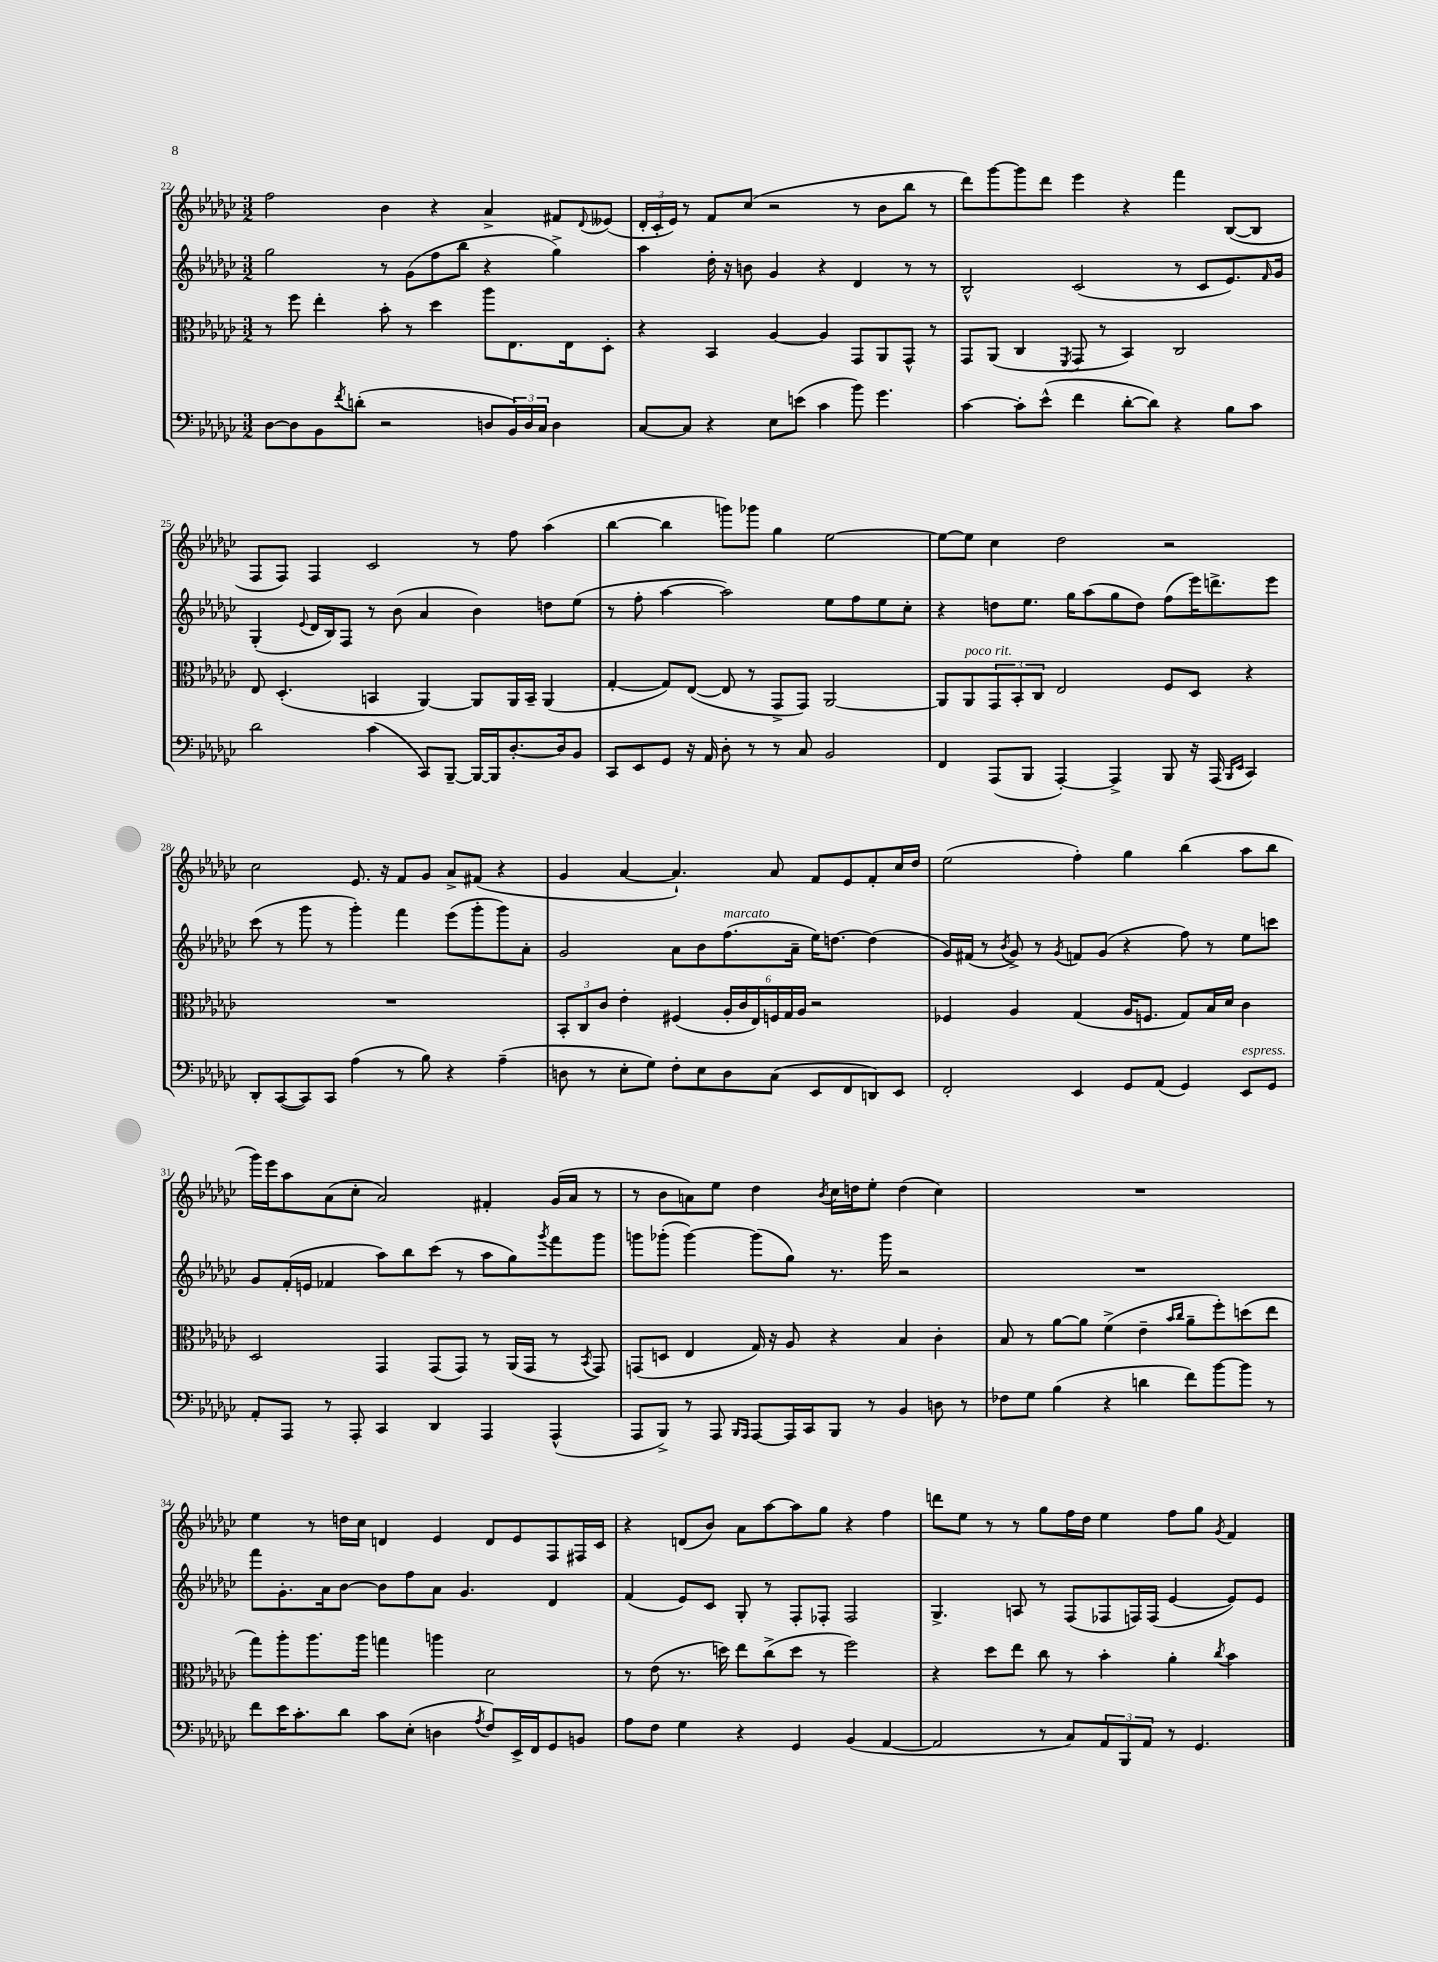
<<
\new StaffGroup <<
\new Staff = "s0" {
    \clef treble \key ges \major \numericTimeSignature \time 3/2
    f''2 bes'4 r4 aes'4-> fis'8 \appoggiatura { des'8 } eeses'8( |
    \tuplet 3/2 { des'16-. ces'16-. ees'16) } r8 f'8 ces''8( r2 r8 bes'8 bes''8 r8 |
    des'''8) ges'''8~ ges'''8 des'''8 ees'''4 r4 f'''4 bes8~( bes8 |
    f8 f8) f4 ces'2 r8 f''8 aes''4( |
    bes''4~ bes''4 g'''8) ges'''8 ges''4 ees''2~ |
    ees''8~ ees''8 ces''4 des''2 r2 |
    ces''2 ees'8. r16 f'8 ges'8 aes'8-> fis'8( r4 |
    ges'4 aes'4~ aes'4.-!) aes'8 f'8 ees'8 f'8-. ces''16 des''16 |
    ees''2( f''4-.) ges''4 bes''4( aes''8 bes''8 |
    ges'''16) ees'''16 aes''8 aes'8( ces''8-. aes'2) fis'4-. ges'16( aes'16 r8 |
    r8 bes'8 a'8) ees''8 des''4 \acciaccatura { bes'8 } ces''16 d''16 ees''8-. d''4( ces''4) |
    R1. |
    ees''4 r8 d''16 ces''16 d'4 ees'4 d'8 ees'8 f8 fis16 ces'16 |
    r4 d'8( bes'8) aes'8 aes''8~ aes''8 ges''8 r4 f''4 |
    d'''8 ees''8 r8 r8 ges''8 f''16 des''16 ees''4 f''8 ges''8 \acciaccatura { ges'8 } f'4 \bar "|." |
}
\new Staff = "s1" {
    \clef treble \key ges \major \numericTimeSignature \time 3/2
    ges''2 r8 ges'8( f''8 bes''8 r4 ges''4->) |
    aes''4 des''16-. r16 b'8 ges'4 r4 des'4 r8 r8 |
    bes2-^ ces'2( r8 ces'8 ees'8.) \grace { f'16 } ges'16 |
    ges4-.( \appoggiatura { ees'8 } des'16 bes16) f8 r8 bes'8( aes'4 bes'4) d''8 ees''8( |
    r8 f''8-. aes''4~ aes''2) ees''8 f''8 ees''8 ces''8-. |
    r4 d''8 ees''8. ges''16 aes''8( ges''8 d''8) f''8( ees'''16) d'''8.-> ees'''8 |
    ces'''8( r8 ges'''8 r8 ges'''4-.) f'''4 ees'''8( ges'''8-. ges'''8) aes'8-. |
    ges'2 aes'8 bes'8 f''8.^\markup { \italic "marcato" }( aes'16-- ees''16) d''8.~ d''4( |
    ges'16) fis'16( r8 \acciaccatura { bes'8 } ges'8->) r8 \acciaccatura { ges'8 } f'8 ges'8( r4 f''8) r8 ees''8 c'''8 |
    ges'8 f'16-.( e'16 fes'4 aes''8) bes''8 ces'''8( r8 aes''8 ges''8) \acciaccatura { ges'''8 } f'''8 ges'''8 |
    g'''8 ges'''8-.( ges'''4~) ges'''8( ges''8) r8. ges'''16 r2 |
    R1. |
    f'''8 ges'8.-. aes'16 bes'8~ bes'8 f''8 aes'8 ges'4. des'4 |
    f'4( ees'8) ces'8 ges8-. r8 f8-. fes8-. fes2 |
    ges4.-> a8 r8 f8( fes8 f16) f16( ees'4~ ees'8) ees'8 \bar "|." |
}
\new Staff = "s2" {
    \clef alto \key ges \major \numericTimeSignature \time 3/2
    r8 f''8 ees''4-. bes'8-. r8 des''4 aes''8 ees8. ees16 des8-. |
    r4 bes,4 aes4~ aes4 ges,8 aes,8 ges,8-^ r8 |
    ges,8 aes,8( ces4 \acciaccatura { f,8 } ges,8 r8 bes,4) ces2 |
    ees8 des4.-.( b,4 aes,4~) aes,8 aes,16 b,16-- aes,4( |
    ges4~-. ges8) ees8~( ees8 r8 ges,8-> ges,8) aes,2~ |
    aes,8 aes,8^\markup { \italic "poco rit." } \tuplet 3/2 { ges,8 bes,8-. ces8 } ees2 f8 des8 r4 |
    R1. |
    \tuplet 3/2 { bes,8-. ces8 ces'8 } ees'4-. fis4( \tuplet 6/4 { aes16-. ces'16 ees16) f16 ges16 aes16 } r2 |
    fes4 aes4 ges4( aes16 f8. ges8) bes16 des'16 ces'4 |
    des2 ges,4 ges,8( ges,8) r8 aes,16( ges,16 r8 \acciaccatura { bes,8 } ges,8) |
    g,8( d8 ees4 ges16) r16 aes8 r4 bes4 ces'4-. |
    bes8 r8 aes'8~ aes'8 f'4->( ees'4-- \grace { bes'16 ces''16 } aes'8-- f''8-.) d''8( ees''8 |
    ges''8) aes''8-. aes''8. aes''16 g''4 a''4 des'2 |
    r8 ees'8( r8. d''16) ees''8 ces''8->( d''8 r8 f''2) |
    r4 des''8 ees''8 ces''8 r8 bes'4-. aes'4-. \acciaccatura { ces''8 } bes'4 \bar "|." |
}
\new Staff = "s3" {
    \clef bass \key ges \major \numericTimeSignature \time 3/2
    des8~ des8 bes,8 \acciaccatura { f'8 } d'8-.( r2 d8 \tuplet 3/2 { bes,16) d16 ces16 } d4 |
    ces8~ ces8 r4 ees8 e'8( ces'4 bes'8) ges'4. |
    ces'4~ ces'8-. ees'8-^( f'4 des'8~-. des'8) r4 bes8 ces'8 |
    des'2 ces'4( ces,8) bes,,8~-- bes,,16~ bes,,16 des8.~-. des16 bes,8 |
    ces,8 ees,8 ges,8 r16 aes,16 des8-. r8 r8 ces8 bes,2 |
    f,4 aes,,8( bes,,8 aes,,4~-.) aes,,4-> bes,,8 r16 aes,,16( \grace { bes,,16 ees,16 } ces,4) |
    des,8-. ces,8~( ces,8) ces,8 aes4( r8 bes8) r4 aes4--( |
    d8 r8 ees8-. ges8) f8-. ees8 d8 ces8( ees,8 f,8 d,8) ees,8 |
    f,2-. ees,4 ges,8 aes,8( ges,4) ees,8^\markup { \italic "espress." } ges,8 |
    aes,8-. aes,,8 r8 aes,,8-. ces,4 des,4 aes,,4 aes,,4-^( |
    aes,,8 bes,,8->) r8 aes,,8 \grace { bes,,16 aes,,16 } aes,,8~ aes,,16 ces,16 bes,,8 r8 bes,4 d8 r8 |
    fes8 ges8 bes4( r4 d'4 f'8) bes'8~ bes'8 r8 |
    f'8 ees'16 ces'8.-. des'8 ces'8 ees8-.( d4 \acciaccatura { aes8 } f8) ees,16-> f,16 ges,8 b,8 |
    aes8 f8 ges4 r4 ges,4 bes,4( aes,4~ |
    aes,2 r8 ces8) \tuplet 3/2 { aes,8 bes,,8 aes,8 } r8 ges,4. \bar "|." |
}
>>
>>
\layout { \context { \Score currentBarNumber = #22 } }
